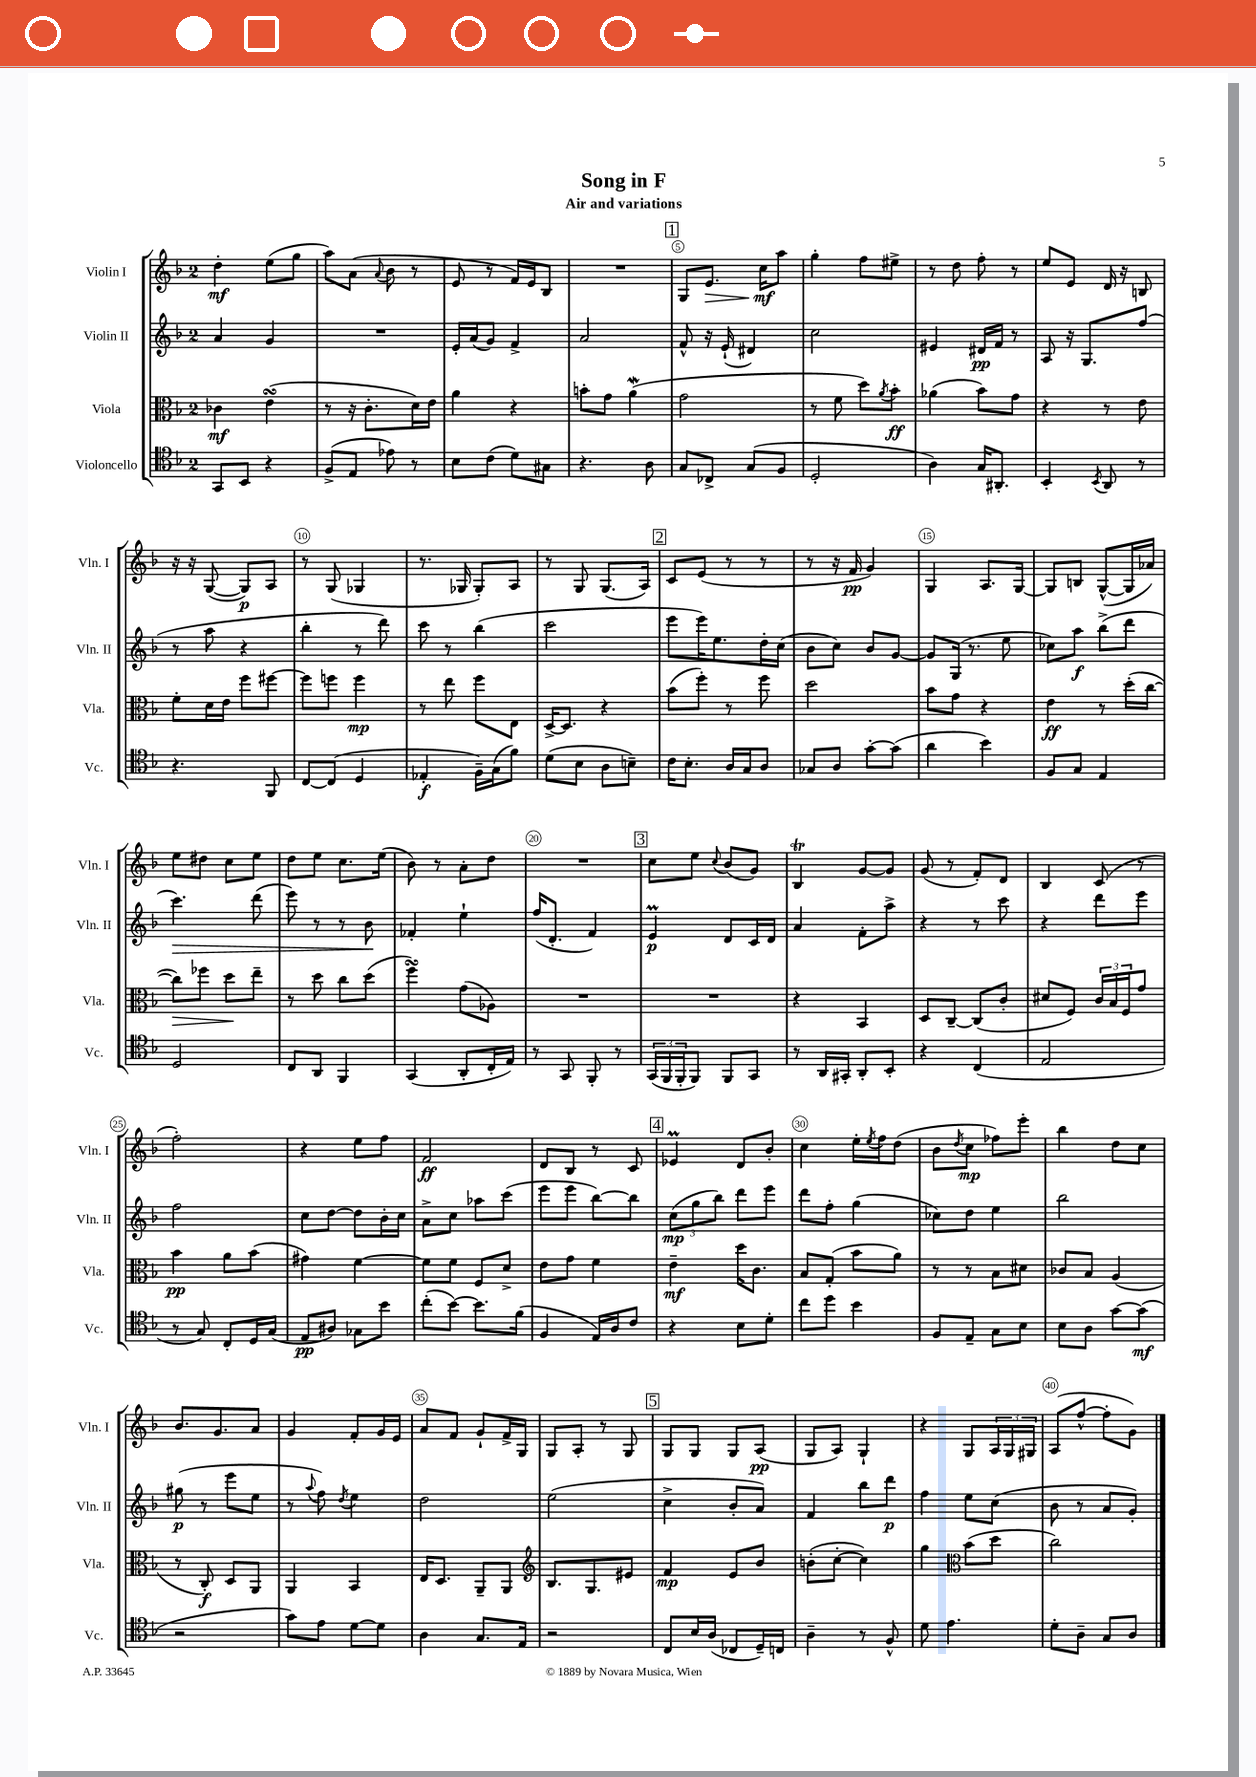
\header { title = "Song in F" subtitle = "Air and variations" }
<<
\new StaffGroup <<
\new Staff = "s0" \with { instrumentName = "Violin I" shortInstrumentName = "Vln. I" } {
    \clef treble \key f \major \once \override Staff.TimeSignature.style = #'single-digit \time 2/4
    d''4-.\mf e''8( g''8 |
    a''8) a'8( \appoggiatura { a'8 } bes'8 r8 |
    e'8 r8 f'16) e'16 bes8 |
    R2 |
    \mark \markup { \box "1" } g8 e'8.\> c''16\mf\! a''8 |
    g''4-. f''8 eis''8-> |
    r8 d''8 f''8-. r8 |
    e''8 e'8 d'16 r16 b8 |
    r16 r16 g8~( g8\p) a8 |
    r8 g8( ges4 |
    r8. ges16 ges8-.) a8 |
    r8 g8 g8.( a16) |
    \mark \markup { \box "2" } c'8 e'8( r8 r8 |
    r8 r16 f'16\pp g'4) |
    g4 a8. g16~ |
    g8 b8 g8~-^( g16 aes'16) |
    e''8 dis''8 c''8 e''8 |
    d''8 e''8 c''8. e''16( |
    bes'8) r8 a'8-. d''8 |
    R2 |
    \mark \markup { \box "3" } c''8 e''8 \appoggiatura { c''8 } bes'8( g'8) |
    bes4\trill g'8~ g'8 |
    g'8( r8 f'8-.) d'8 |
    bes4 c'8( r8 |
    f''2-.) |
    r4 e''8 f''8 |
    f'2\ff |
    d'8 bes8 r8 c'8 |
    \mark \markup { \box "4" } ees'4\prall d'8 bes'8-. |
    c''4 e''16-. \acciaccatura { e''8 } f''16 d''8( |
    bes'8 \acciaccatura { d''8 } c''8\mp fes''8) e'''8-. |
    bes''4 d''8 c''8 |
    bes'8. g'8. a'8 |
    g'4 f'8-. g'16 e'16 |
    a'8 f'8 g'8-! f'16-> g16 |
    g8 a8-. r8 g8 |
    \mark \markup { \box "5" } g8 g8 g8 a8\pp( |
    g8 a8) g4-! |
    r4 g8 \tuplet 3/2 { a16 g16 gis16 } |
    a8( f''8~-^ f''8-. g'8) \bar "|." |
}
\new Staff = "s1" \with { instrumentName = "Violin II" shortInstrumentName = "Vln. II" } {
    \clef treble \key f \major \once \override Staff.TimeSignature.style = #'single-digit \time 2/4
    a'4 g'4 |
    R2 |
    e'16-. a'16( g'8) f'4-> |
    a'2 |
    \mark \markup { \box "1" } f'8-^ r16 e'16-!( dis'4) |
    c''2 |
    eis'4 dis'16\pp f'16 r8 |
    a8 r16 g8. f''8( |
    r8 a''8 r4 |
    bes''4-. r8 d'''8) |
    c'''8 r8 bes''4( |
    c'''2 |
    \mark \markup { \box "2" } e'''8 e'''16) e''8. d''16-. c''16( |
    bes'8 c''8) bes'8 g'8~ |
    g'8 g16( r8. e''8 |
    ces''8) a''8\f bes''8->( d'''8 |
    c'''4.\>) d'''8( |
    e'''8) r8 r8 bes'8\! |
    fes'4-. e''4-! |
    f''16( d'8.-. f'4) |
    \mark \markup { \box "3" } e'4\prall\p d'8 c'16 d'16 |
    a'4 f'8-. a''8-> |
    r4 r8 c'''8 |
    r4 d'''8 e'''8 |
    f''2 |
    c''8 d''8~ d''8 bes'16-. c''16 |
    a'8-> c''8 aes''8 c'''8( |
    e'''8 e'''8 bes''8~) bes''8 |
    \mark \markup { \box "4" } \tuplet 3/2 { c''8\mp( g''8 bes''8) } d'''8 e'''8 |
    d'''8 f''8-. g''4( |
    ces''8) d''8 e''4 |
    bes''2 |
    gis''8\p( r8 e'''8 e''8 |
    r8 \appoggiatura { a''8 } f''8) \acciaccatura { d''8 } e''4 |
    d''2 |
    e''2( |
    \mark \markup { \box "5" } c''4-> bes'8-. a'8) |
    f'4 bes''8 d'''8\p |
    f''4 e''8 c''8( |
    bes'8 r8 a'8 g'8-.) \bar "|." |
}
\new Staff = "s2" \with { instrumentName = "Viola" shortInstrumentName = "Vla." } {
    \clef alto \key f \major \once \override Staff.TimeSignature.style = #'single-digit \time 2/4
    ces'4\mf e'4\turn( |
    r8 r16 c'8.-. d'16) e'16 |
    a'4 r4 |
    b'8-. g'8 a'4\mordent( |
    \mark \markup { \box "1" } g'2 |
    r8 f'8 d''8) \acciaccatura { a'8 } bes'8-.\ff |
    aes'4( bes'8) g'8 |
    r4 r8 e'8 |
    f'8-. d'16 e'16 f''8 fis''8~ |
    fis''8 f''8 f''4\mp |
    r8 e''8 f''8 e8 |
    d16~-> d8. r4 |
    \mark \markup { \box "2" } bes'8( f''8-.) r8 f''8 |
    d''2 |
    bes'8 g'8 r4 |
    e'4\ff r8 d''16-.( c''16~ |
    c''8\>) fes''8 d''8\! e''8-- |
    r8 d''8 c''8 d''8( |
    f''4\turn) g'8( aes8) |
    R2 |
    \mark \markup { \box "3" } R2 |
    r4 bes,4 |
    d8 c8~-- c8( c'8-. |
    dis'8 f8) \tuplet 3/2 { c'16 bes16 f16 } g'8 |
    bes'4\pp a'8 bes'8( |
    gis'4) f'4~ |
    f'8 f'8 f8 d'8-> |
    e'8 g'8 f'4 |
    \mark \markup { \box "4" } e'4--\mf d''16 c'8. |
    bes8 g8-.( bes'8 a'8) |
    r8 r8 bes8 dis'8 |
    ces'8 bes8 a4( |
    r8 c8-.\f) d8 a,8 |
    a,4 bes,4 |
    e16 d8. a,8-- a,8 |
    \clef treble bes8. g8. eis'8 |
    \mark \markup { \box "5" } f'4\mp e'8 bes'8 |
    b'8-.( c''8~-. c''4) |
    g''4 \clef alto bes'8( d''8 |
    c''2) \bar "|." |
}
\new Staff = "s3" \with { instrumentName = "Violoncello" shortInstrumentName = "Vc." } {
    \clef tenor \key f \major \once \override Staff.TimeSignature.style = #'single-digit \time 2/4
    g,8 bes,8 r4 |
    f8->( e8 ees'8) r8 |
    bes8 c'8( d'8) gis8 |
    r4. a8 |
    \mark \markup { \box "1" } g8 ces8-> g8( f8 |
    d2-. |
    a4) g16 ais,8.-. |
    bes,4-. \acciaccatura { bes,8 } a,8 r8 |
    r4. f,8 |
    c8~ c8( d4 |
    ees4-.\f f16--) g16( f'8) |
    d'8( bes8 a8 b8--) |
    \mark \markup { \box "2" } c'16 bes8.-. a16 g16 a8 |
    ges8 a8 g'8~-. g'8( |
    a'4 bes'4) |
    f8 g8 e4 |
    d2 |
    c8 a,8 f,4 |
    g,4( a,8-. c16-. e16) |
    r8 g,8 f,8-. r8 |
    \mark \markup { \box "3" } \tuplet 3/2 { g,16( f,16 f,16-. } f,8) f,8 g,8 |
    r8 a,16 gis,16-. a,8-. bes,8-. |
    r4 c4( |
    e2 |
    r8 g8) c8-. d16 g16( |
    e8\pp ais8) ges8 bes'8 |
    c''8-.( bes'8~) bes'8. f'16( |
    f4 e16) a16 c'8 |
    \mark \markup { \box "4" } r4 bes8 d'8-. |
    c''8 d''8 bes'4 |
    f8 e8-- g8 bes8 |
    bes8 a8 g'8~ g'8\mf( |
    r2 |
    g'8) e'8 d'8~ d'8 |
    a4 g8. e16 |
    r2 |
    \mark \markup { \box "5" } c8 bes16 a16( ces8 d16--) c16 |
    a4-- r8 f8-^ |
    d'8 e'4. |
    d'8-. a8-- g8 a8 \bar "|." |
}
>>
>>
\layout { \context { \Score \override BarNumber.break-visibility = ##(#f #t #t) barNumberVisibility = #(every-nth-bar-number-visible 5) \override BarNumber.stencil = #(make-stencil-circler 0.1 0.3 ly:text-interface::print) } }
